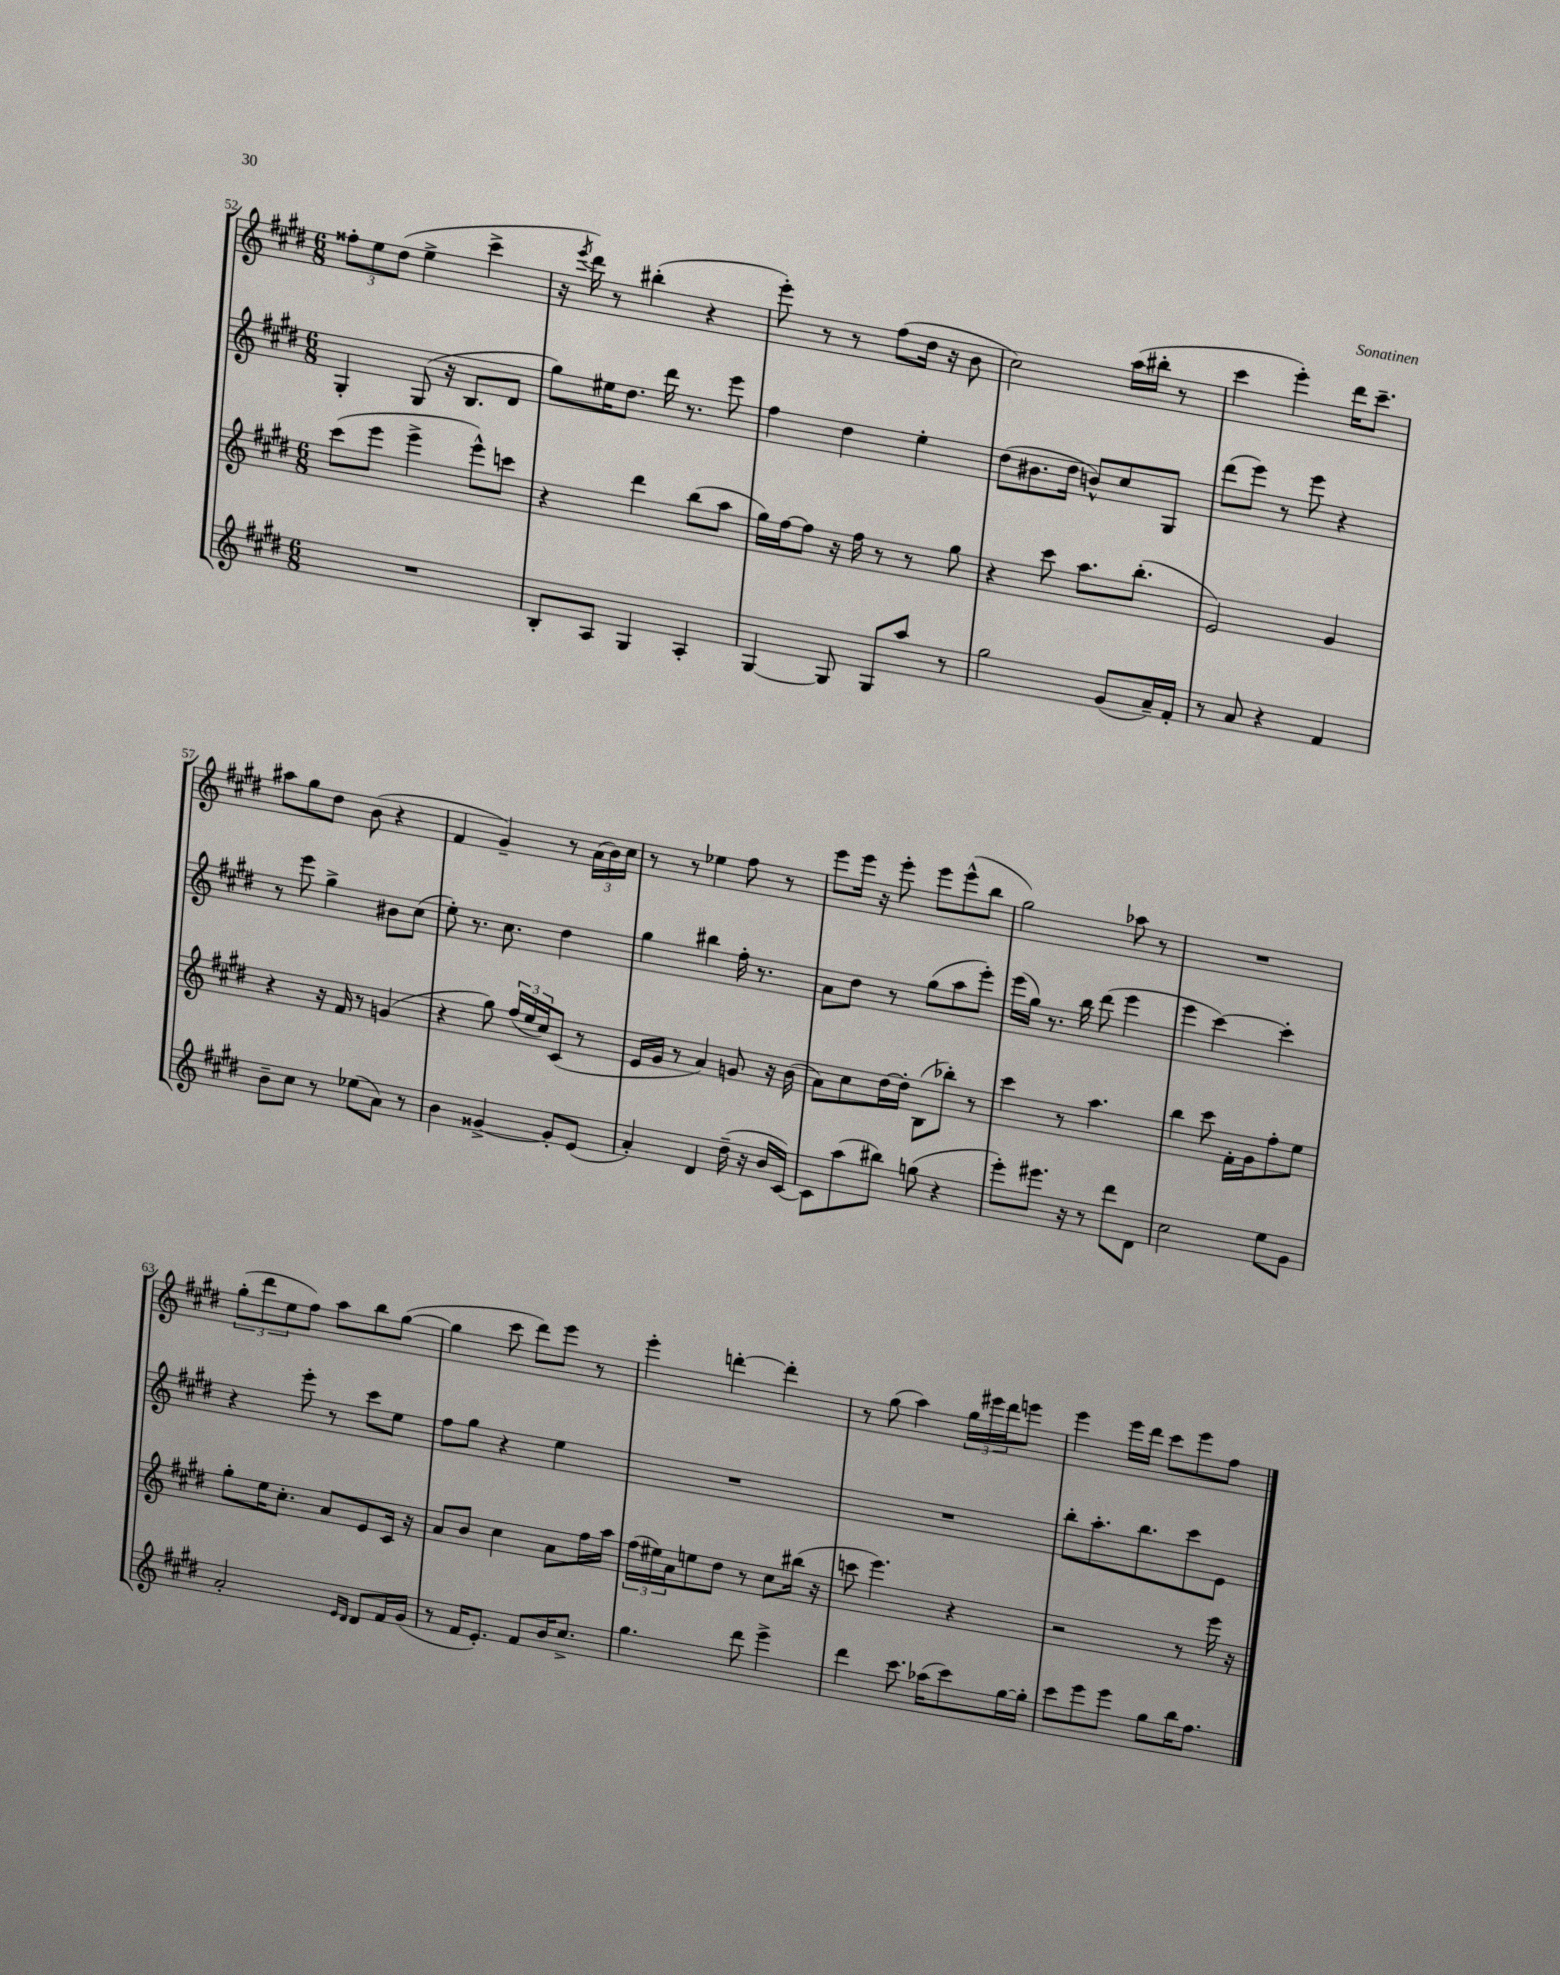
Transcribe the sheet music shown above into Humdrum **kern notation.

**kern	**kern	**kern	**kern
*part4	*part3	*part2	*part1
*staff4	*staff3	*staff2	*staff1
*clefG2	*clefG2	*clefG2	*clefG2
*k[f#c#g#d#]	*k[f#c#g#d#]	*k[f#c#g#d#]	*k[f#c#g#d#]
*M6/8	*M6/8	*M6/8	*M6/8
=52	=52	=52	=52
2.r	(8ccc#\L	4G#'/	12ff##X'\L
.	.	.	12ee\
.	8eee\J	.	.
.	.	.	(12dd#\J
.	4eee^\	(8G#/	4ee^\
.	.	16r	.
.	.	8.B/L	.
.	8eee^^\L)	.	4ccc#^\
.	8cccn\J	8d#/J	.
=53	=53	=53	=53
8B'/L	4r	8gg#\L)	16r
.	.	.	8qeee/
.	.	.	16ddd#\)
8A/J	.	16ee#X\K	8r
.	.	8.dd#\J	.
4G#/	4ddd#\	.	(4bb#X'\
.	.	16ddd#\	.
.	.	8.r	.
4A'/	(8bb\L	.	4r
.	8aa\J	8eee\	.
=54	=54	=54	=54
[4G#/	16gg#\LL)	4ff#\	8eee'\)
.	[16ff#\J	.	.
.	8ff#\J]	.	8r
8G#/]	16r	4dd#\	8r
.	16ff#\	.	.
8G#/L	8r	.	(8ff#\L
8aa/J	8r	4ee'\	16dd#\Jk
.	.	.	16r
8r	8gg#\	.	8b\
=55	=55	=55	=55
2gg#\	4r	(8dd#\L	2cc#\)
.	.	8.b#X\	.
.	8ccc#\	.	.
.	.	16dd#\Jk	.
.	8.aa\L	8bn^^/L)	.
(8g#/L	.	8cc#/	(16aa\LL
.	(8.bb'\J	.	16bb#X'\JJ
16a~/L)	.	8G#/J	8r
16f#'/JJ	.	.	.
=56	=56	=56	=56
8r	2e/)	(8ddd#\L	4ccc#\
8a/	.	8eee\J)	.
4r	.	8r	4eee'\)
.	.	8eee\	.
4f#/	4g#/	4r	16ddd#\KL
.	.	.	8.ccc#~\J
!!LO:LB:g=z
=57	=57	=57	=57
8b~\L	4r	8r	8aa#X\L
8cc#\J	.	8eee\	8gg#\
8r	16r	4gg#^\	8dd#\J
.	16f#/	.	.
(8ee-X\L	8r	.	(8b\
8a\J)	(4gn/	8b#X\L	4r
8r	.	(8cc#\J	.
=58	=58	=58	=58
4b\	4r	8ee'\)	4f#/
.	.	8.r	.
[4g##X^/	8gg#\)	.	4g#~/)
.	.	8.cc#\	.
.	(24ff#/LL	.	.
.	24ee/	.	.
.	24cc#/J)	.	.
8g##'/L]	(8c#/J	4dd#\	8r
(8e/J	8r	.	(24a\LL
.	.	.	24b\)
.	.	.	24cc#\JJ
=59	=59	=59	=59
4a'/)	16e/LL	4gg#\	8r
.	16g#/JJ	.	.
.	8r	.	8r
4d#/	4a/)	4bb#X\	4ee-X\
(16dd#~\	8gn/	16ff#'\	8ff#\
16r	.	8.r	.
16b/LL	16r	.	8r
[16c#/JJ)	(16b\	.	.
=60	=60	=60	=60
8c#\L]	8a\L)	8a\L	8eee\L
(8aa\	8cc#\	8dd#\J	16eee\Jk
.	.	.	16r
8bb#X\J)	[16dd#\L	8r	8eee'\
.	16dd#'\JJ]	.	.
(8ggn\	(8B\L	(8gg#\L	8eee\L
4r	8bb-X'\J)	8aa\	(8eee^^\
.	8r	8eee'\J)	8bb\J
=61	=61	=61	=61
8eee'\L)	4ccc#\	(16eee\LL	2gg#\)
.	.	16gg#\JJ)	.
8.eee#X\J	.	8.r	.
.	8r	.	.
16r	.	16bb\	.
8r	4.aa\	(8ddd#\	.
8ddd#\L	.	4eee\	8aa-X\
8d#\J	.	.	8r
=62	=62	=62	=62
2cc#\	4bb\	4eee\	2.r
.	8ccc#\	[4ccc#\)	.
.	16f#'\LL	.	.
.	16g#\J	.	.
8ee\L	8ff#'\	4ccc#'\]	.
8g#\J	8ee\J	.	.
!!LO:LB:g=z
=63	=63	=63	=63
2a'/	8gg#'\L	4r	(12gg#'\L
.	.	.	12ddd#\
.	16ee\K	.	.
.	.	.	12ee\
.	8.cc#'\J	.	.
.	.	8eee'\	8ff#\J)
.	8a/L	8r	8aa\L
16qqe/LL	.	.	.
16qqd#/JJ	.	.	.
8d#/L	8e/	8ccc#\L	8bb\
16f#/L	16c#/Jk	8ee\J	([8gg#\J
(16g#/JJ	16r	.	.
=64	=64	=64	=64
8r	8a/L	8ff#\L	4gg#\]
16f#/KL	8b/J	8gg#\J	.
8.e'/J)	.	.	.
.	4cc#\	4r	8ccc#\
8f#/L	.	.	8ddd#\L)
16b/K	8a\L	4ee\	8eee\J
8.cc#^/J	.	.	.
.	16ff#\L	.	8r
.	16aa\JJ	.	.
=65	=65	=65	=65
4.gg#\	(24ff#\LL	2.r	4eee'\
.	24ee#X\)	.	.
.	24a\J	.	.
.	8een\	.	.
.	8dd#\J	.	[4dddn'\
8ddd#\	8r	.	.
4eee^\	8cc#\L	.	4ddd'\]
.	(16bb#X\Jk	.	.
.	16r	.	.
=66	=66	=66	=66
4ddd#\	8cccn\	2.r	8r
.	4.eee\)	.	(8gg#\
8.ccc#\	.	.	4aa\)
(16aa-X\KL	.	.	.
8ccc#\)	4r	.	24gg#\LL
.	.	.	24eee#X\
.	.	.	24ddd#\J
[16gg#\L	.	.	8eeen\J
16gg#'\JJ]	.	.	.
=67	=67	=67	=67
8ccc#\L	2r	8bb'\L	4eee\
8eee\	.	8.aa'\	.
8eee\J	.	.	16eee\LL
.	.	8.bb\	16ddd#\JJ
8gg#\L	.	.	8ccc#\L
16bb\K	8r	8ccc#\	8eee\
8.ff#\J	.	.	.
.	16eee\	8e\J	8ff#\J
.	16r	.	.
==	==	==	==
*-	*-	*-	*-
